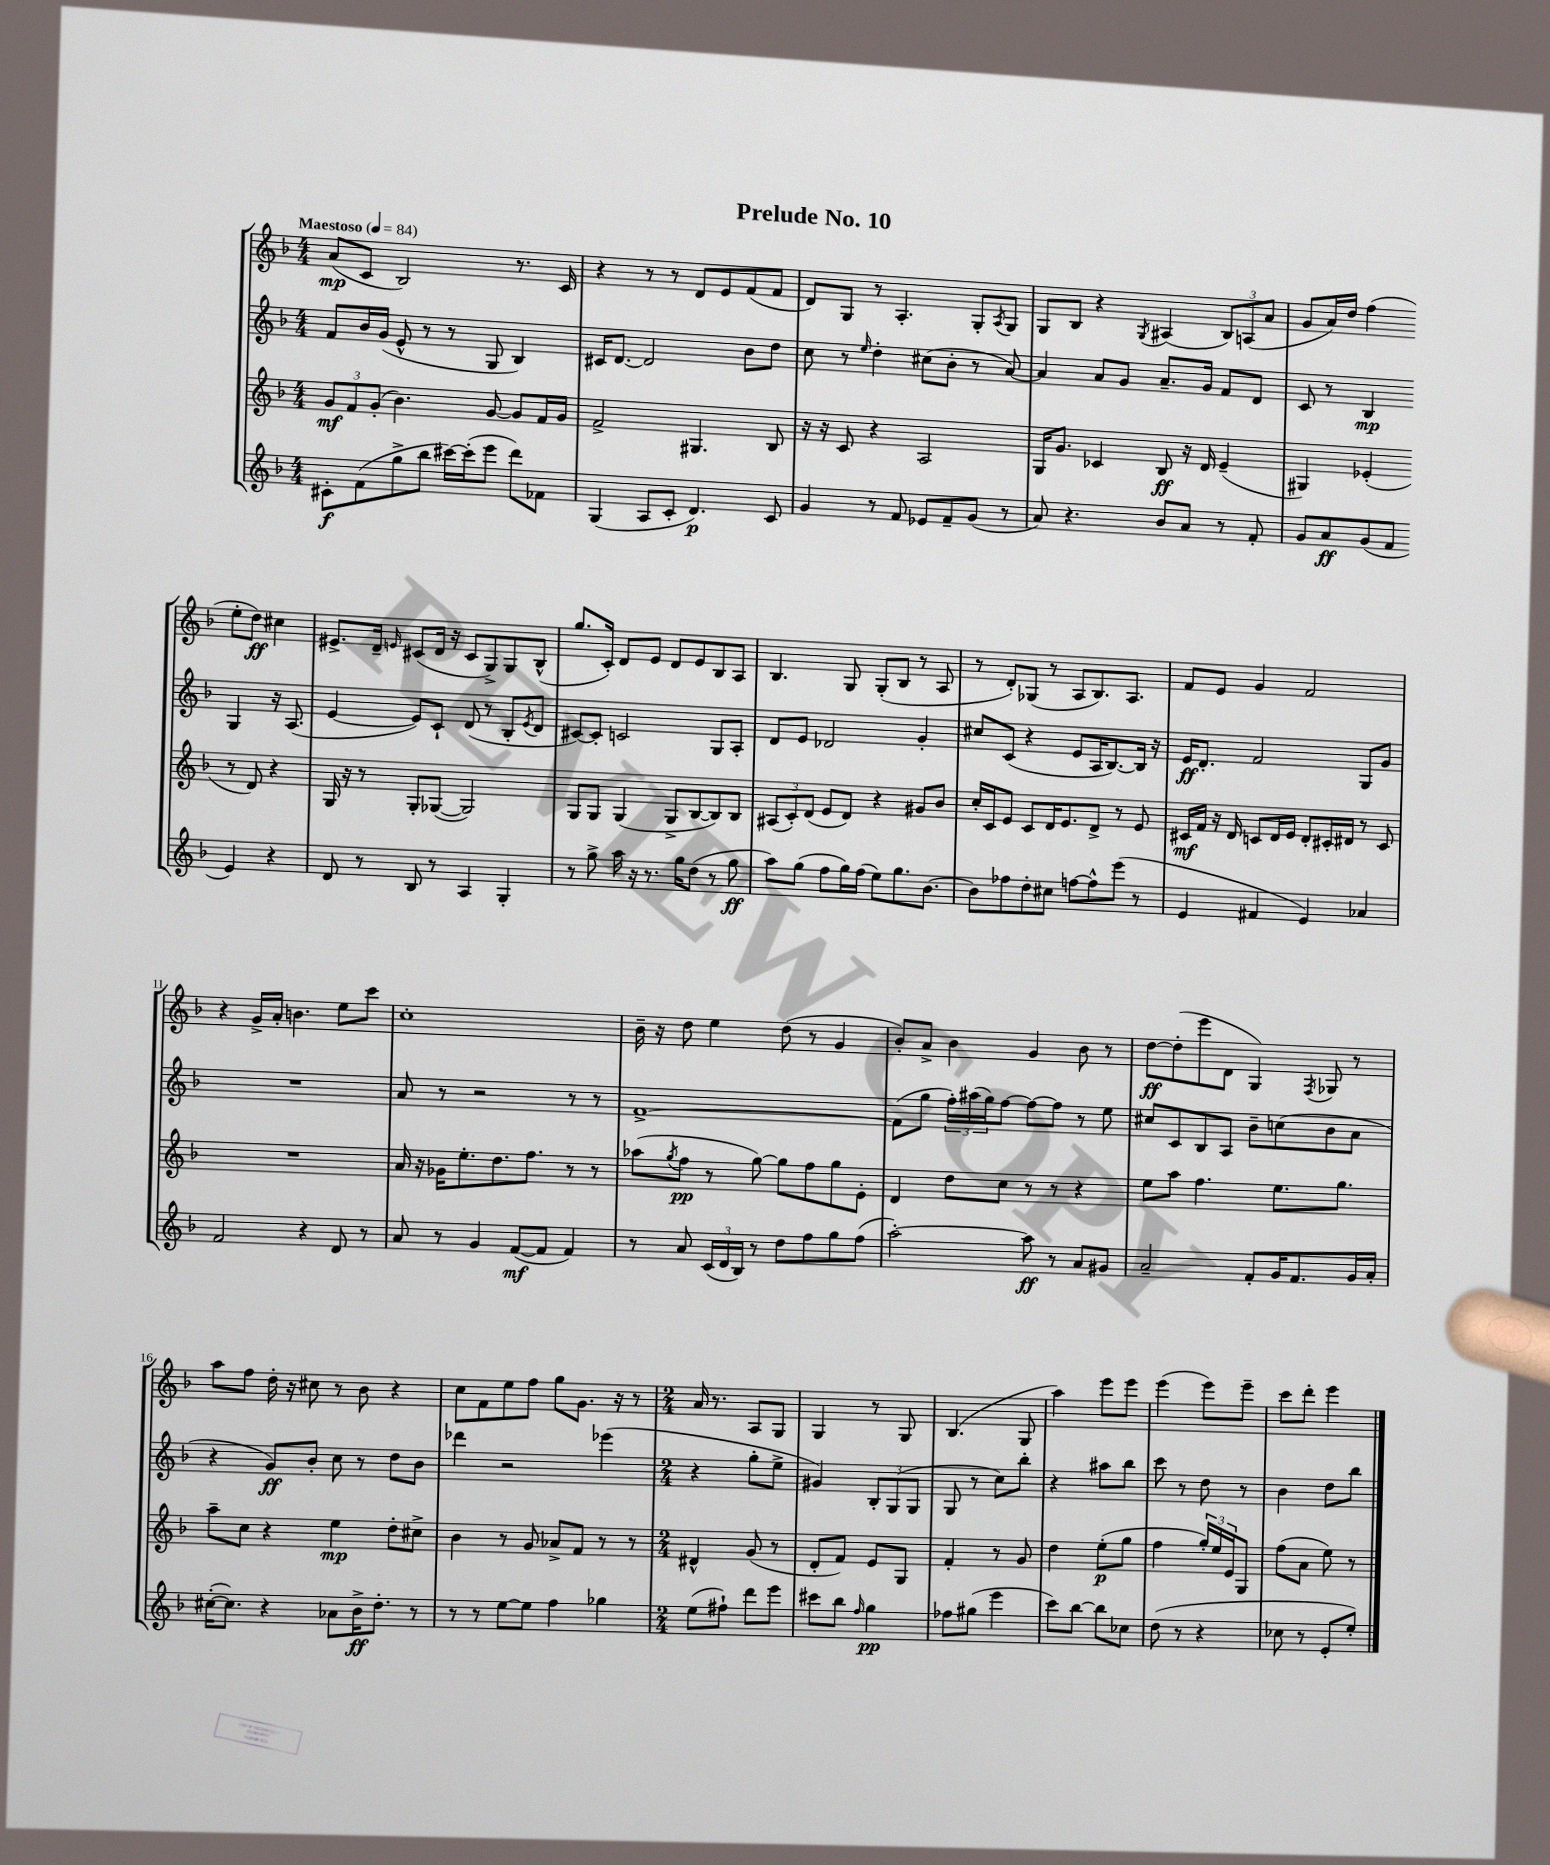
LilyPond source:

\header { title = "Prelude No. 10" }
<<
\new StaffGroup <<
\new Staff = "s0" {
    \clef treble \key f \major \numericTimeSignature \time 4/4 \tempo "Maestoso" 4 = 84
    a'8\mp( c'8 bes2) r8. c'16 |
    r4 r8 r8 d'8 e'8 f'8( f'8 |
    d'8) g8 r8 a4.-. g8-. \acciaccatura { a8 } g8 |
    g8 bes8 r4 \acciaccatura { g8 } ais4( \tuplet 3/2 { bes8) a8( a'8 } |
    g'8 a'16) d''16 f''4( e''8-. d''8\ff) cis''4 |
    eis'8.-> d'16-- \grace { e'16 } cis'8( d'16 r16 cis'8 g8->) g8 bes8-^( |
    g''8. c'16-.) d'8 e'8 d'8 e'8 bes8 a8 |
    bes4. g8 g8-.( bes8 r8 a8 |
    r8 d'8-.) ges8( r8 a8 bes8.) a8. |
    f'8 e'8 g'4 f'2 |
    r4 g'16-> a'16-. b'4. e''8 c'''8 |
    c''1-. |
    bes'16-- r16 d''8 e''4 d''8( r8 g'4 |
    bes'8-.) a'8-> bes'4 g'4 bes'8 r8 |
    d''8~\ff d''8-.( e'''8 d'8 g4) \acciaccatura { f8 } ges8 r8 |
    a''8 f''8 d''16-. r16 cis''8 r8 bes'8 r4 |
    c''8 f'8 e''8 f''8 g''8 g'8. r16 r8 |
    \numericTimeSignature \time 2/4 a'16 r8. a8 g8 |
    g4 r8 g8 |
    bes4.( g8 |
    a''4) e'''8 e'''8 |
    e'''4( e'''8) e'''8-- |
    c'''8 d'''8-. e'''4 \bar "|." |
}
\new Staff = "s1" {
    \clef treble \key f \major \numericTimeSignature \time 4/4
    f'8 bes'16 g'16( e'8-^ r8 r8 g8 bes4) |
    cis'16 d'8.~ d'2 bes'8 d''8 |
    c''8 r8 \grace { e''16 } d''4-. cis''8( bes'8-. r8 a'8~) |
    a'4 a'8 g'8 a'8.-- g'16 f'8 d'8 |
    c'8 r8 bes4\mp g4 r16 a8.( |
    e'4~ e'8) c'8-! d'8( r8 bes8-. \acciaccatura { e'8 } d'8 |
    cis'8~) cis'8-. c'2 g8 a8-. |
    d'8 e'8 des'2 g'4-. |
    cis''8 c'8( r4 e'8 a16 bes8.~) bes16 r16 |
    e'16\ff d'8.-. f'2 g8 g'8 |
    R1 |
    a'8 r8 r2 r8 r8 |
    f'1~-> |
    f'8( g''8 \tuplet 3/2 { f''16-.) ais''16( g''16) } f''8~ f''8~ f''8 r8 e''8 |
    cis''8 c'8 bes8 a8 bes'8-- c''8( bes'8 a'8 |
    r4 g'8\ff) bes'8-. c''8 r8 d''8 bes'8 |
    des'''4 r2 ees'''4( |
    \numericTimeSignature \time 2/4 r4 g''8-. e''8-> |
    gis'4) \tuplet 3/2 { bes8-. g8( g8 } |
    g8 r8 c''8) bes''8-. |
    r4 ais''8 bes''8 |
    c'''8 r8 d''8 r8 |
    bes'4 d''8 bes''8 \bar "|." |
}
\new Staff = "s2" {
    \clef treble \key f \major \numericTimeSignature \time 4/4
    \tuplet 3/2 { g'8\mf f'8 g'8-.( } bes'4.) g'8~ g'8 f'16 g'16 |
    f'2-> gis4. bes8 |
    r16 r16 c'8 r4 a2 |
    g16 g'8. ces'4 bes8\ff r16 d'16 e'4--( |
    gis4) ees'4-.( r8 d'8) r4 |
    g16 r16 r8 g8-. ges8~( ges2) |
    g8 g8 g4( g8-> bes8~ bes8) bes8 |
    \tuplet 3/2 { ais8( c'8-.) d'8( } e'8 d'8) r4 gis'8 bes'8 |
    c''16-. c'16 e'8 c'8 d'16 e'8. d'8-> r8 e'8 |
    cis'16\mf f'16 r16 d'16 c'8 d'16 e'16 d'8-. cis'16-. dis'16 r8 cis'8 |
    R1 |
    a'16 r16 ges'16 e''8.-. d''8. f''8. r8 r8 |
    aes''8( \acciaccatura { g''8 } f''8\pp r8 g''8~) g''8 f''8 g''8 e'8-. |
    d'4 d''8 c''8 r8 r8 r4 |
    e''8 a''8 f''4. e''8. g''8. |
    a''8-- c''8 r4 e''4\mp d''8-. cis''8-> |
    bes'4 r8 g'8 aes'8-> f'8 r8 r8 |
    \numericTimeSignature \time 2/4 dis'4-^ g'8( r8 |
    d'8-. f'8) e'8 g8 |
    f'4-. r8 g'8 |
    d''4 e''8-.\p( g''8 |
    f''4 \tuplet 3/2 { g''16-.) e''16 e'16 } g8 |
    f''8( a'8 e''8) r8 \bar "|." |
}
\new Staff = "s3" {
    \clef treble \key f \major \numericTimeSignature \time 4/4
    cis'8-.\f f'8( g''8-> bes''8 cis'''16~) cis'''16-.( e'''8 d'''8) fes'8 |
    g4( a8 c'8-. d'4.\p) c'8 |
    g'4 r8 f'8 ees'8 f'8-- g'8( r8 |
    a'8) r4. bes'8 a'8 r8 f'8-. |
    g'8 a'8\ff g'8( f'8 e'4) r4 |
    d'8 r8 bes8 r8 a4 g4-. |
    r8 g''8-> a''16 r16 r8. g''16 d''8( r8 g''8\ff |
    a''8) g''8( f''8 g''16) f''16( e''8) g''8. bes'8.~ |
    bes'8 fes''8 d''8-. cis''8 f''8~ f''8-^ e'''8( r8 |
    e'4 fis'4 e'4) aes'4 |
    f'2 r4 d'8 r8 |
    a'8 r8 g'4 f'8~\mf( f'8 f'4) |
    r8 a'8 \tuplet 3/2 { c'16( d'16 bes16) } r8 d''8 f''8 g''8 f''8( |
    a''2~-.) a''8\ff r8 a'8 gis'8 |
    a'2-- f'8-. g'16 f'8. g'16 a'16-. |
    cis''16~-.( cis''8.) r4 aes'8 bes'16->\ff d''8.-. r8 |
    r8 r8 e''8~ e''8 f''4 ges''4 |
    \numericTimeSignature \time 2/4 e''8( fis''8-!) d'''8 e'''8 |
    cis'''8 bes''8 \grace { f''16 } g''4\pp |
    fes''8 gis''8( e'''4 |
    c'''8) bes''8~ bes''8 ces''8 |
    d''8( r8 r4 |
    ces''8 r8 e'8-. e''8-.) \bar "|." |
}
>>
>>
